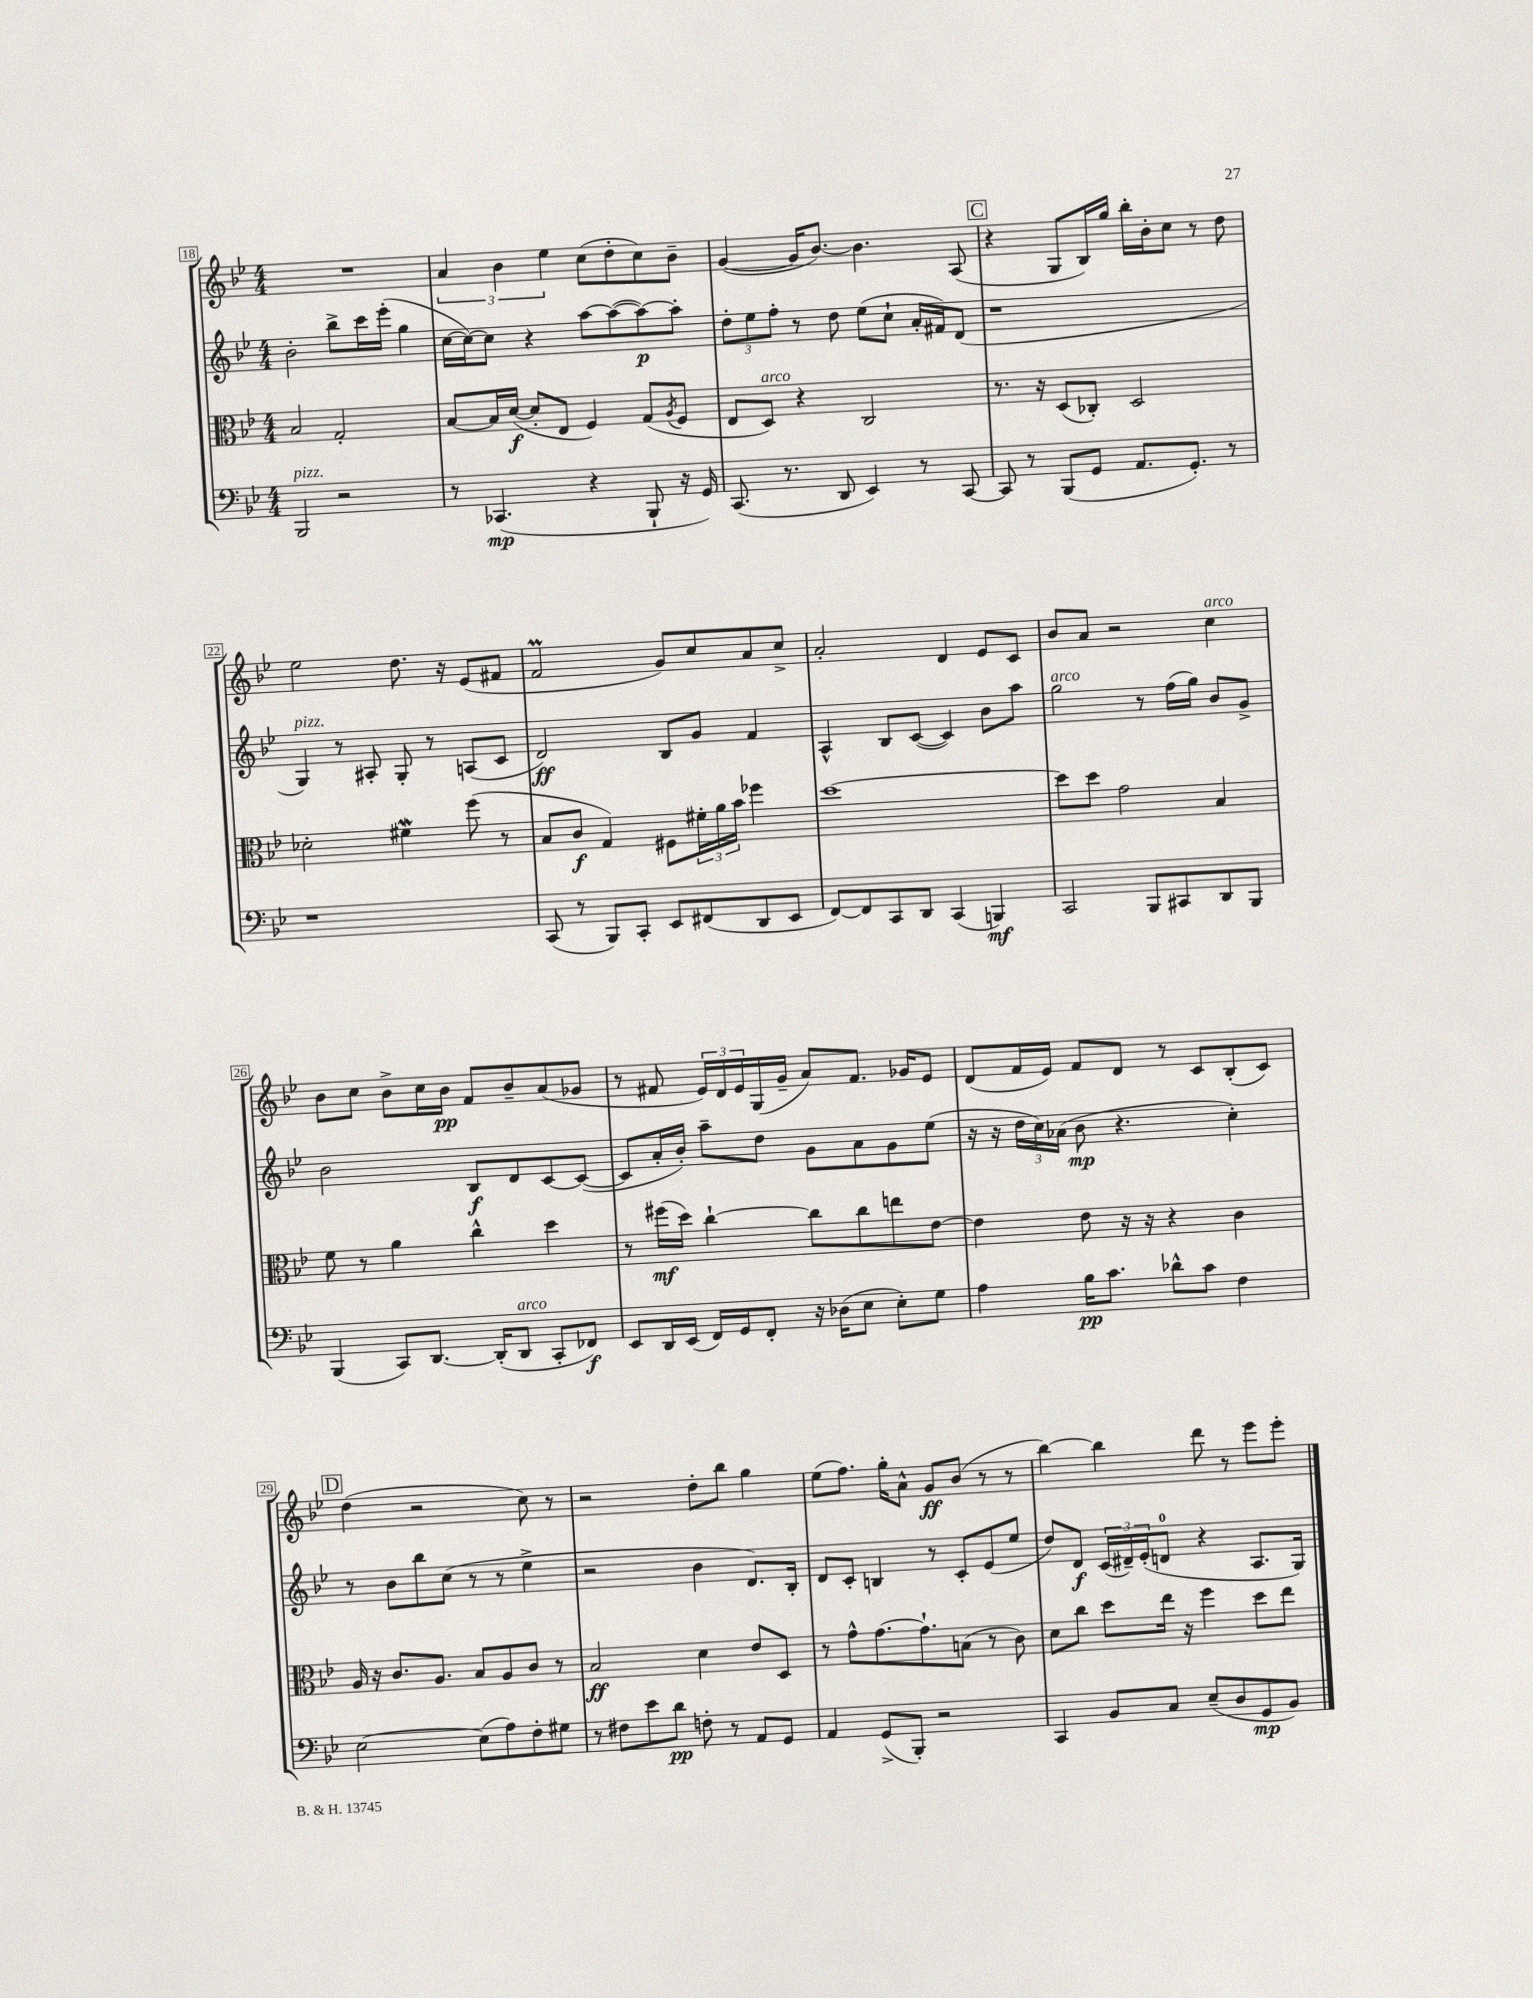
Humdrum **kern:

**kern	**dynam	**kern	**dynam	**kern	**dynam	**kern	**dynam
*part4	*part4	*part3	*part3	*part2	*part2	*part1	*part1
*staff4	*staff4	*staff3	*staff3	*staff2	*staff2	*staff1	*staff1
*clefF4	*	*clefC3	*	*clefG2	*	*clefG2	*
*k[b-e-]	*	*k[b-e-]	*	*k[b-e-]	*	*k[b-e-]	*
*M4/4	*	*M4/4	*	*M4/4	*	*M4/4	*
=18	=18	=18	=18	=18	=18	=18	=18
!LO:TX:a:i:t=pizz.	!	!	!	!	!	!	!
2BBB-/	.	2B-/	.	2b-'\	.	1r	.
2r	.	2G'/	.	8bb-^\L	.	.	.
.	.	.	.	16ccc\L	.	.	.
.	.	.	.	(16eee-'\JJ	.	.	.
.	.	.	.	4gg\	.	.	.
=19	=19	=19	=19	=19	=19	=19	=19
8r	.	[8B-/L	.	[16cc\LL	.	6a/	.
.	.	.	.	16cc\J_)	.	.	.
(4.CC-X/	mp	16B-/L]	.	8cc\J]	.	.	.
.	.	.	.	.	.	6b-\	.
.	.	([16d/JJ	f	.	.	.	.
.	.	8d'/L]	.	4r	.	.	.
.	.	.	.	.	.	6ee-\	.
.	.	8E-/J	.	.	.	.	.
4r	.	4F/)	.	[8aa\L	.	(8cc\L	.
.	.	.	.	(8aa\_	.	8dd'\	.
8BBB-`/	.	(8G/L	.	8aa\_)	p	8cc\)	.
.	.	8qA/	.	.	.	.	.
16r	.	8F/J	.	8aa'\J]	.	8b-~\J	.
16GG/)	.	.	.	.	.	.	.
=20	=20	=20	=20	=20	=20	=20	=20
(8.CC/	.	8E-/L	.	12dd'\L	.	([4g/	.
.	.	.	.	12ee-\	.	.	.
!	!	!LO:TX:a:i:t=arco	!	!	!	!	!
.	.	8D/J)	.	.	.	.	.
.	.	.	.	12ff'\J	.	.	.
8.r	.	.	.	.	.	.	.
.	.	4r	.	8r	.	16g/KL]	.
.	.	.	.	.	.	[8.b-/J)	.
8DD/	.	.	.	8dd\	.	.	.
4EE-/)	.	2C/	.	(8ee-\L	.	4.b-\]	.
.	.	.	.	8cc`\J	.	.	.
8r	.	.	.	16a'/LL	.	.	.
.	.	.	.	16f#X/J)	.	.	.
[8CC/	.	.	.	(8d/J	.	(8A/	.
!!LO:REH:place=s1:t=C
=21	=21	=21	=21	=21	=21	=21	=21
8CC/]	.	8.r	.	1r	.	4r	.
8r	.	.	.	.	.	.	.
.	.	16r	.	.	.	.	.
(8BBB-/L	.	(8D/L	.	.	.	8G/L	.
8GG/J	.	8C-X'/J)	.	.	.	16B-/L)	.
.	.	.	.	.	.	16gg/JJ	.
8.AA/L	.	2D/	.	.	.	16bb-'\LL	.
.	.	.	.	.	.	16b-'\J	.
.	.	.	.	.	.	8cc\J	.
8.GG'/J)	.	.	.	.	.	.	.
.	.	.	.	.	.	8r	.
8r	.	.	.	.	.	8dd\	.
!!LO:LB:g=z
=22	=22	=22	=22	=22	=22	=22	=22
!	!	!	!	!LO:TX:a:i:t=pizz.	!	!	!
1r	.	2d-X'\	.	4G/)	.	2ee-\	.
.	.	.	.	8r	.	.	.
.	.	.	.	8A#X'/	.	.	.
.	.	4f#XW\	.	8G'/	.	8.dd\	.
.	.	.	.	8r	.	.	.
.	.	.	.	.	.	16r	.
.	.	(8ff\	.	(8An/L	.	(8e-/L	.
.	.	8r	.	8c/J	.	8f#X/J	.
=23	=23	=23	=23	=23	=23	=23	=23
(8CC/	.	8B-/L	.	2d/)	ff	2fM/	.
8r	.	8c/J	f	.	.	.	.
8BBB-/L)	.	4G/)	.	.	.	.	.
8CC'/J	.	.	.	.	.	.	.
8EE-/L	.	8F#X\L	.	8B-/L	.	8g/L)	.
(8FF#X/	.	24f#X'\L	.	8g/J	.	8cc/	.
.	.	24a\	.	.	.	.	.
.	.	24b-\JJ	.	.	.	.	.
8DD/	.	4ff-X\	.	4f/	.	8a/	.
8EE-/J	.	.	.	.	.	8cc^/J	.
=24	=24	=24	=24	=24	=24	=24	=24
[8FF/L)	.	[1dd	.	4A^^/	.	2a'/	.
8FF/]	.	.	.	.	.	.	.
8CC/	.	.	.	8B-/L	.	.	.
8DD/J	.	.	.	([8c/J	.	.	.
(4CC/	.	.	.	4c/])	.	4d/	.
4BBBn/)	mf	.	.	8b-\L	.	8e-/L	.
.	.	.	.	8aa\J	.	8c/J	.
=25	=25	=25	=25	=25	=25	=25	=25
!	!	!	!	!LO:TX:a:i:t=arco	!	!	!
2CC/	.	8dd\L]	.	2gg\	.	8b-/L	.
.	.	8dd\J	.	.	.	8a/J	.
.	.	2g\	.	.	.	2r	.
8BBB-/L	.	.	.	8r	.	.	.
8CC#X/	.	.	.	(16ff\LL	.	.	.
.	.	.	.	16gg\JJ)	.	.	.
!	!	!	!	!	!	!LO:TX:a:i:t=arco	!
8DD/	.	4B-/	.	8b-/L	.	4cc\	.
8BBB-/J	.	.	.	8g^/J	.	.	.
!!LO:LB:g=z
=26	=26	=26	=26	=26	=26	=26	=26
(4BBB-/	.	8f\	.	2b-\	.	8b-\L	.
.	.	8r	.	.	.	8cc\J	.
8CC/L)	.	4a\	.	.	.	8b-^\L	.
[8.DD/J	.	.	.	.	.	16cc\L	.
.	.	.	.	.	.	16b-\JJ	pp
.	.	4cc^^\	.	8B-/L	f	8f/L	.
(16DD'/KL]	.	.	.	.	.	.	.
!LO:TX:a:i:t=arco	!	!	!	!	!	!	!
8DD/J	.	.	.	8d/	.	8b-~/	.
8CC'/L	.	4dd\	.	[8c/	.	(8a/	.
8FF-X/J)	f	.	.	(8c/J_	.	8g-X/J	.
=27	=27	=27	=27	=27	=27	=27	=27
8EE-/L	.	8r	.	8c/L]	.	8r	.
16DD/L	.	(16ff#X\LL	mf	16a'/L	.	8f#X/	.
(16EE-/JJ	.	16dd\JJ)	.	16b-'/JJ)	.	.	.
16FF/LL)	.	[4cc`\	.	8aa~\L	.	24e-/LL)	.
.	.	.	.	.	.	24d/	.
16GG/J	.	.	.	.	.	.	.
.	.	.	.	.	.	24e-/	.
8FF'/J	.	.	.	8dd\J	.	(16G/	.
.	.	.	.	.	.	16g~/JJ	.
16r	.	8cc\L]	.	8g\L	.	8a/L)	.
(16D-X\KL	.	.	.	.	.	.	.
8E-\J	.	8cc\	.	8a\	.	8.f#/J	.
8E-'\L)	.	8een\	.	8g\	.	.	.
.	.	.	.	.	.	16g-X/KL	.
8G\J	.	[8e-\J	.	(8ee-\J	.	8e-/J	.
=28	=28	=28	=28	=28	=28	=28	=28
4A\	.	4e-\]	.	16r	.	(8d/L	.
.	.	.	.	16r	.	.	.
.	.	.	.	24dd\LL	.	16f/L	.
.	.	.	.	24cc\)	.	.	.
.	.	.	.	.	.	16e-/JJ)	.
.	.	.	.	(24a-X\JJ	.	.	.
16B-\KL	pp	8e-\	.	8b-\	mp	8f/L	.
8.c\J	.	.	.	.	.	.	.
.	.	16r	.	4.r	.	8d/J	.
.	.	16r	.	.	.	.	.
8d-X^^\L	.	4r	.	.	.	8r	.
8c\J	.	.	.	.	.	8c/L	.
4F\	.	4c\	.	4cc'\)	.	(8B-'/	.
.	.	.	.	.	.	8c/J)	.
!!LO:LB:g=z
!!LO:REH:place=s1:t=D
=29	=29	=29	=29	=29	=29	=29	=29
[2E-\	.	16A/	.	8r	.	(4dd\	.
.	.	16r	.	.	.	.	.
.	.	8.c/L	.	8b-\L	.	.	.
.	.	.	.	8bb-\	.	2r	.
.	.	8.A/J	.	.	.	.	.
.	.	.	.	(8cc\J	.	.	.
(8E-\L]	.	8B-/L	.	8r	.	.	.
8A\)	.	8A/	.	8r	.	.	.
8F'\	.	8c/J	.	4ee-^\	.	8cc\)	.
8G#X\J	.	8r	.	.	.	8r	.
=30	=30	=30	=30	=30	=30	=30	=30
8r	.	2B-/	ff	2r	.	2r	.
8F#X\L	.	.	.	.	.	.	.
8e-\	.	.	.	.	.	.	.
8d\J	pp	.	.	.	.	.	.
8Fn'\	.	4d\	.	4b-\	.	8dd'\L	.
8r	.	.	.	.	.	8bb-\J	.
8AA/L	.	8e-/L	.	8.d/L)	.	4gg\	.
8GG/J	.	8D/J	.	.	.	.	.
.	.	.	.	16B-'/Jk	.	.	.
=31	=31	=31	=31	=31	=31	=31	=31
4AA/	.	8r	.	8d/L	.	(8ee-\L	.
.	.	8g^^\L	.	8c'/J	.	8.ff\J)	.
(8GG^/L	.	[8.g\	.	4Bn/	.	.	.
.	.	.	.	.	.	16gg'\KL	.
8BBB-'/J)	.	.	.	.	.	8a^^\J	.
.	.	8.g`\]	.	.	.	.	.
2r	.	.	.	8r	.	8g/L	ff
.	.	(8Bn\J	.	8c'/L	.	(8b-/J	.
.	.	8r	.	(8e-/	.	8r	.
.	.	8c\)	.	8ee-/J	.	8r	.
=32	=32	=32	=32	=32	=32	=32	=32
4CC/	.	8d\L	.	8dd/L)	.	[4bb-\)	.
.	.	8cc\J	.	8d/J	f	.	.
8BB-/L	.	8dd\L	.	(24c/LL	.	4bb-\]	.
.	.	.	.	24d#X~/)	.	.	.
.	.	.	.	(24e-'/J	.	.	.
8C/J	.	16ee-\Jk	.	8dn/J	.	.	.
.	.	16r	.	.	.	.	.
(8E-~/L	.	4ff\	.	4r	.	8ddd\	.
8D/	.	.	.	.	.	8r	.
8GG/	mp	8dd\L	.	8.A/L	.	8eee-\L	.
8BB-/J)	.	8ee-\J	.	.	.	8eee-'\J	.
.	.	.	.	16G/Jk)	.	.	.
==	==	==	==	==	==	==	==
*-	*-	*-	*-	*-	*-	*-	*-
